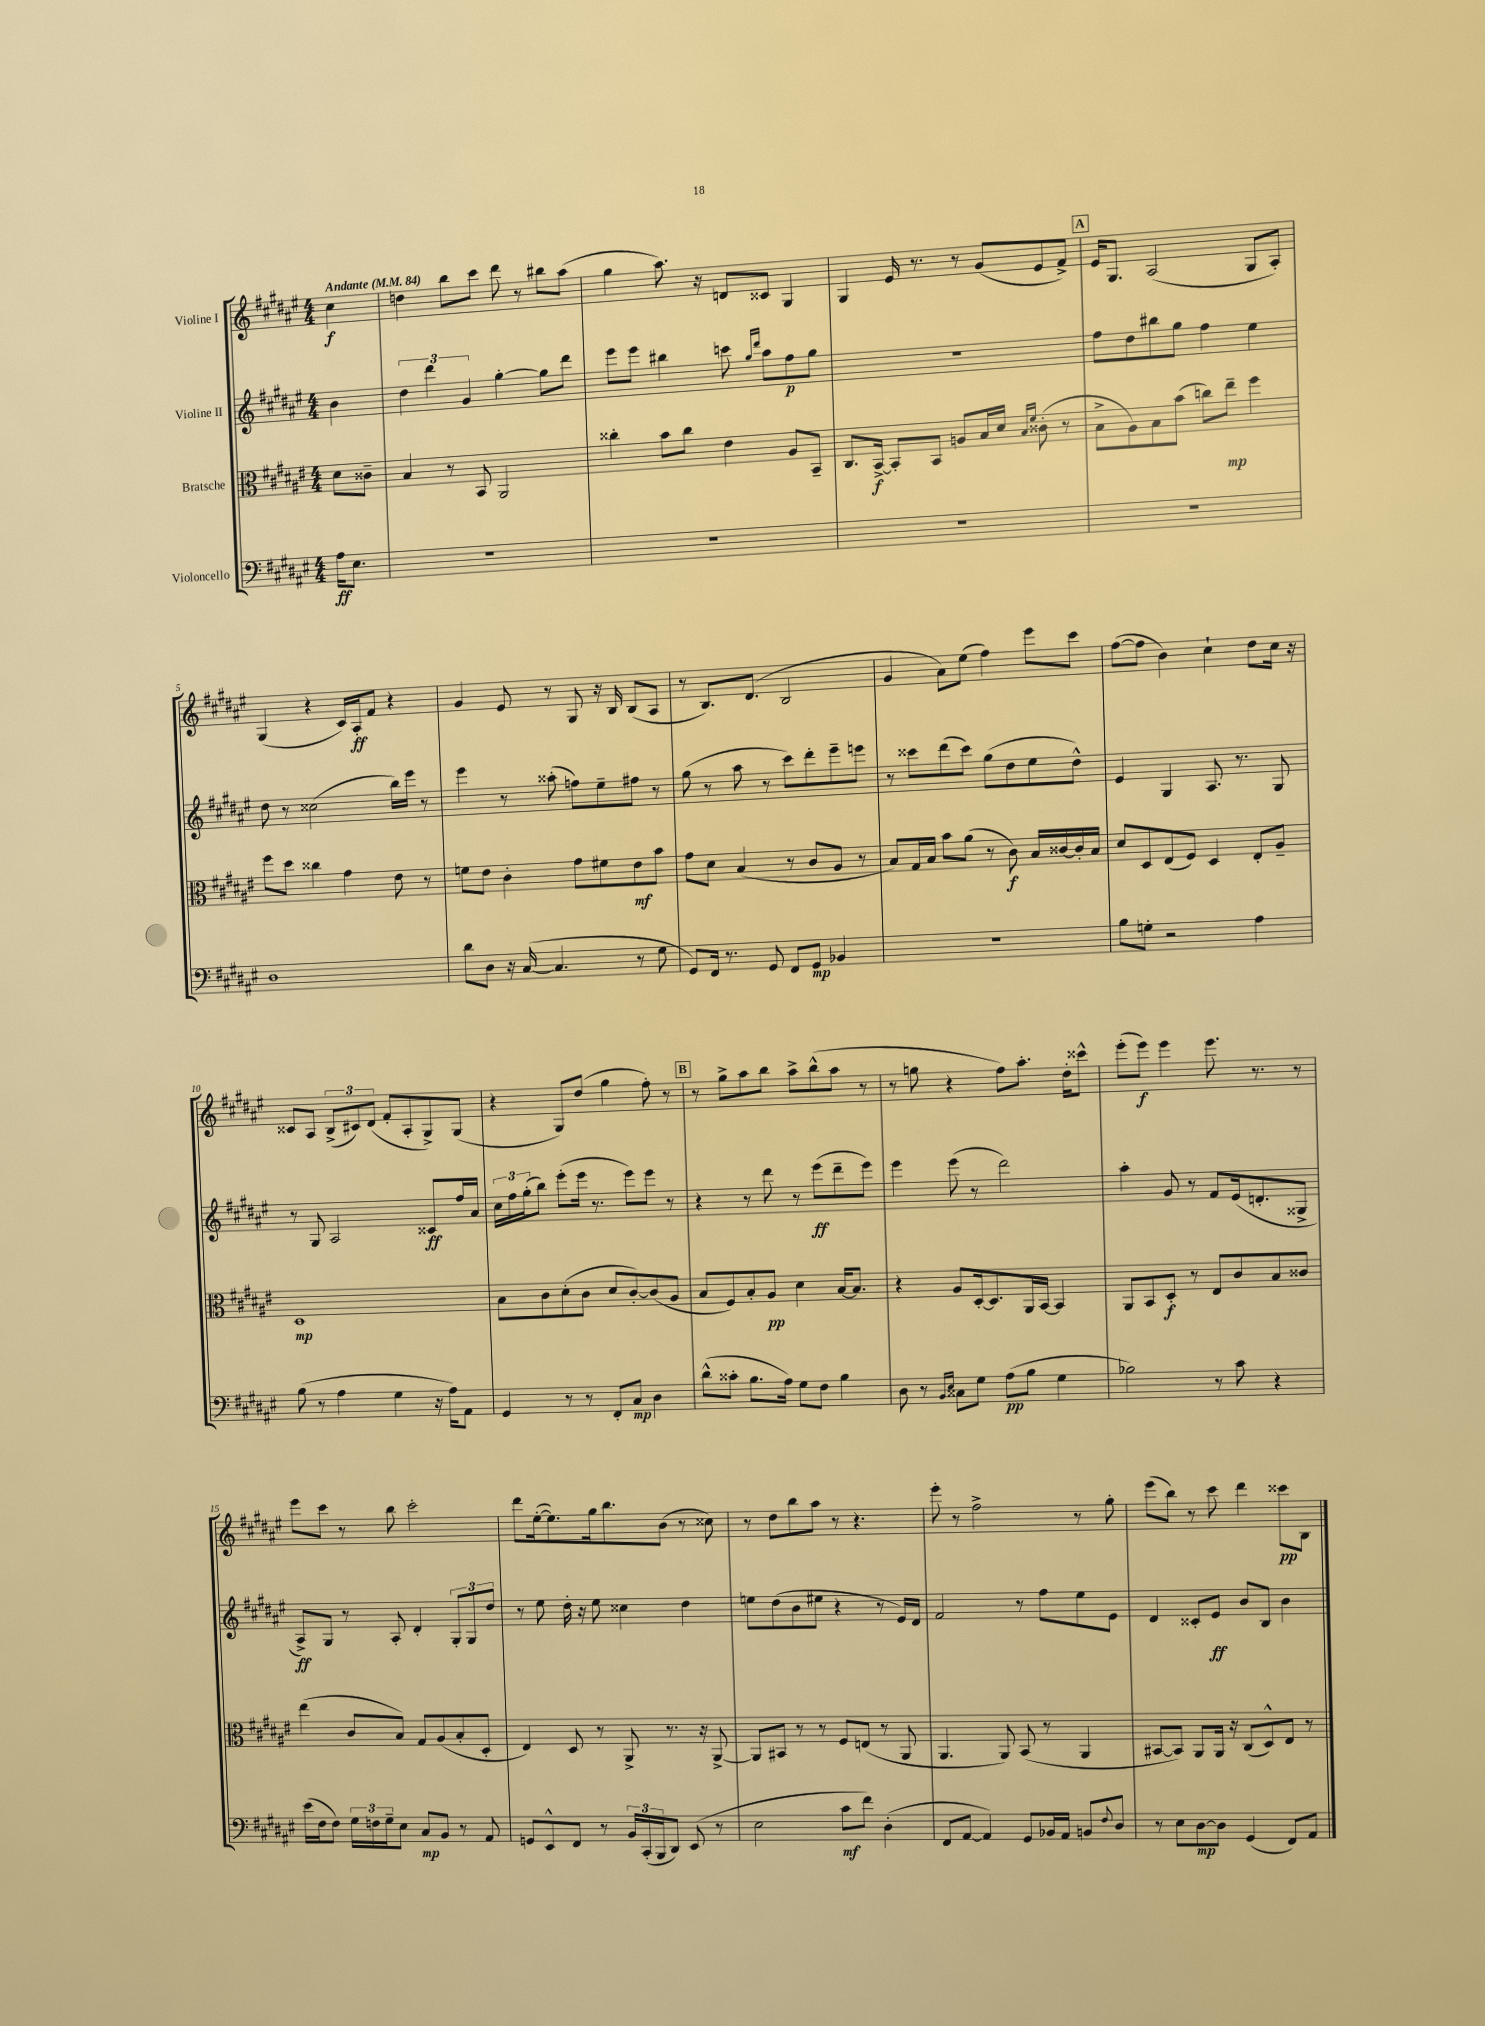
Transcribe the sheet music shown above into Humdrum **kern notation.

**kern	**kern	**kern	**kern
*staff4	*staff3	*staff2	*staff1
*clefF4	*clefC3	*clefG2	*clefG2
*k[f#c#g#d#a#e#]	*k[f#c#g#d#a#e#]	*k[f#c#g#d#a#e#]	*k[f#c#g#d#a#e#]
*M4/4	*M4/4	*M4/4	*M4/4
*MM84	*MM84	*MM84	*MM84
16A#\LK	8d#\L	4b\	4cc#\
8.E#\J	.	.	.
.	8c##~\J	.	.
=	=	=	=
1r	4B/	6dd#\	4dd\
.	.	6ddd#\	.
.	8r	.	8bb\L
.	.	6g#/	.
.	8BB/	.	8ccc#\J
.	2AA#/	[4gg#'\	8ddd#\
.	.	.	8r
.	.	8gg#\]L	8bb#\L
.	.	8ddd#\J	(8aa#\J
=	=	=	=
1r	4cc##'\	8eee#\L	4gg#\
.	.	8eee#\J	.
.	8b\L	4bb#\	8.aa#\)
.	8cc##\J	.	.
.	.	.	16r
.	4e#\	8ccc\	8d/L
.	.	16qqgg#/LL	.
.	.	16qqddd#/JJ	.
.	.	8aa#\L	8c##/J
.	8A#/L	8ff#\	4G#/
.	8BB~/J	8gg#\J	.
=	=	=	=
1r	8.C#/L	1r	4G#/
.	[16BB^/Jk	.	.
.	8BB'/]L	.	16e#/
.	.	.	8.r
.	8BB/J	.	.
.	8A/L	.	8r
.	16B/L	.	(8g#/L
.	16d#/JJ	.	.
.	16qqB/LL	.	.
.	16qqf#/JJ	.	.
.	(8c##'\	.	8e#/
.	8r	.	8f#^/J)
=	=	=	=
1r	8B^\L	8ff#\L	16e#/LK
.	.	.	8.G#/J
.	8A#\)	8dd#\	.
.	8B\	8bb#\	(2A#/
.	(8b\J	8gg#\J	.
.	8cc\L)	4ff#\	.
.	8ee#~\J	.	.
.	4ff#\	4ee#\	8G#/L
.	.	.	8A#'/J)
=	=	=	=
1D#	8ff#\L	8dd#\	(4G#/
.	8dd#\J	8r	.
.	4cc##\	(2cc##\	4r
.	4g#\	.	16c#/LL)
.	.	.	16A#'/J
.	.	.	8f#/J
.	8e#\	16bb\LL)	4r
.	.	16eee#\JJ	.
.	8r	8r	.
=	=	=	=
8d#\L	8f\L	4eee#\	4g#/
8D#\J	8e#\J	.	.
16r	4c#'\	8r	8e#/
([16C#/	.	.	.
4.C#/]	.	(8aa##'\	8r
.	8g#\L	8ff\L)	8G#/
.	8f#\	8ee#~\	16r
.	.	.	16B/
8r	8e#\	8ff#\J	(8B/L
8G#\	8b\J	8r	8A#/J
=	=	=	=
8GG#/L)	8g#\L	(8gg#\	8r
16FF#/Jk	8d#\J	8r	8.B/L)
8.r	.	.	.
.	(4B/	8aa#\	.
.	.	.	(8.d#/J
8GG#/	.	8r	.
8FF#/L	8r	8ccc#\L)	2B/
8GG#/J	8c#/L	8ddd#'\	.
4BB-/	8A#/J	8eee#~\	.
.	8r	8eee\J	.
=	=	=	=
1r	8B/L)	8r	4g#/
.	16G#/L	8ccc##\L	.
.	16B/JJ	.	.
.	8b\L	(8ddd#\	8a#\L)
.	(8a#\J	8ccc##\J)	(8ee#\J
.	8r	(8gg#\L	4ff#\)
.	8c#\)	8dd#\	.
.	16B/LL	8ee#\	8eee#\L
.	[16c##/	.	.
.	16c##'/]	8dd#^^\J)	8ccc#\J
.	16B/JJ	.	.
=	=	=	=
8B\L	8d#/L	4e#/	([8ff#\L
8G'\J	8D#/	.	8ff#\]J
2r	(8E#/	4G#/	4b\)
.	8F#/J)	.	.
.	4D#/	8.A#/	4cc#`\
.	.	8.r	.
4A#\	8E#'/L	.	8dd#\L
.	8A#~/J	8G#/	16cc#\Jk
.	.	.	16r
=	=	=	=
(8B\	1D#	8r	8c##/L
8r	.	8G#/	8A#/J
4A#\	.	2A#/	(12B^/L
.	.	.	12c#/)
.	.	.	(12d#/J
4G#\	.	.	8f#'/L
.	.	.	8A#'/
16r	.	8c##/L	8G#^/)
16A#\LK)	.	.	.
8AA#\J	.	16ff#/L	(8G#/J
.	.	16a#/JJ	.
=	=	=	=
4GG#/	8B\L	24cc#\LL	4r
.	.	24ff#\	.
.	.	(24gg#'\J	.
.	8c#\	8bb\J)	.
8r	(8d#'\	(8eee#'\L	8G#/L)
8r	8c#\J	16eee#\Jk	(8dd#/J
.	.	8.r	.
8FF#'/L	8d#/L	.	4gg#\
8C#/J	[8c#'/)	8eee#\L)	.
4D#\	(8c#/]	8eee#\J	8ff#'\)
.	8A#/J	8r	8r
=	=	=	=
(8d#^^\L	8B/L	4r	8r
8c##'\J	8F#/)	.	8gg#^\L
8.B\L	8B'/	8r	8aa#\
.	8A#/J	8ddd#\	8bb\J
16A#\Jk)	.	.	.
8G#\L	4d#\	8r	8aa#^\L
8F#\J	.	(8eee#\L	(8bb^^\
4B\	[16B/LK	8ddd#~\	8aa#\J
.	8.B/]J	.	.
.	.	8eee#\J)	8r
=	=	=	=
8D#\	4r	4eee#\	8r
8r	.	.	8gg\
16qqBB/LL	.	.	.
16qqE#/JJ	.	.	.
8C##\L	8A#/L	(8eee#\	4r
8G#\J	[16D#'/k	8r	.
.	8.D#/]	.	.
(8A#\L	.	2ddd#\)	8ff#\L)
8B\J	16AA#/L	.	8.aa#'\J
.	[16BB/JJ	.	.
4G#\	4BB/]	.	.
.	.	.	16dd#'\LK
.	.	.	8ccc##^^\J
=	=	=	=
2B-\)	8AA#/L	4aa#'\	(8eee#'\L
.	8BB/	.	8eee#\J)
.	8D#'/J	8g#/	4eee#\
.	8r	8r	.
8r	8E#/L	8f#/L	8.eee#\
8c#\	8c#/	(16e#/k	.
.	.	8.d'/	8.r
4r	8B/	.	.
.	8c##/J	8G##^/J	8r
=	=	=	=
(16e#\LL	(4ee#\	8A#^/L)	8eee#\L
16F#\J	.	.	.
8F#\J)	.	8G#/J	8ccc#\J
24G#\LL	8c#/L	8r	8r
24F\	.	.	.
24G#~\J	.	.	.
8E#\J	8B/J)	8A#'/	8bb\
8C#/L	8G#/L	4d#'/	2ccc#'\
8BB/J	(8A#/	.	.
8r	8B'/	12G#'/L	.
.	.	12G#/	.
8AA#/	8D#'/J	.	.
.	.	12dd#/J	.
=	=	=	=
8GG/L	4E#/)	8r	8ddd#\L
8EE#^^/	.	8ee#\	([16ee#'\k
.	.	.	8.ee#\])
8FF#/J	8D#/	16dd#'\	.
.	.	16r	.
8r	8r	8ee#\	16gg#\k
.	.	.	8.bb\
24BB/LL	8AA#^/	4cc##\	.
(24CC#'/	.	.	.
24BBB/J	.	.	.
8DD#/J)	8.r	.	(8b\J
(8EE#/	.	4dd#\	8r
.	16r	.	.
8r	[8AA#^/	.	8cc##\)
=	=	=	=
2E#\	8AA#/]L	8ee\L	8r
.	8BB#/J	(8dd#\	8dd#\L
.	8r	8b\	8bb\
.	8r	8ee#\J	8aa#\J
8c#\L	8F#/L	4r	8r
8f#\J)	(8E/J	.	4.r
(4D#'\	8r	8r	.
.	8AA#/	16e#/LL)	.
.	.	16d#/JJ	.
=	=	=	=
8FF#/L	4.AA#/	2f#/	8eee#'\
[8AA#/J	.	.	8r
4AA#/])	.	.	2ff#^\
.	8AA#/)	.	.
8GG#/L	(8BB/	8r	.
16BB-/L	8r	8ff#\L	.
16AA#/JJ	.	.	.
8BB/L	4AA#/	8ee#\	8r
8qqF#/	.	.	.
8D#/J	.	8e#\J	8gg#'\
=	=	=	=
8r	[8BB#/L	4d#/	(8eee#\L
8E#\L	8BB#/]J)	.	8bb\J)
[8D#\	8AA#/L	8c##'/L	8r
8D#\]J	16AA#/Jk	8e#/J	8ccc#\
.	16r	.	.
(4GG#/	(8C#/L	8b/L	4ddd#\
.	8D#^^/)	8B/J	.
8FF#/L)	8E#/J	4b\	8ccc##\L
8AA#/J	8r	.	8B\J
==	==	==	==
*-	*-	*-	*-
